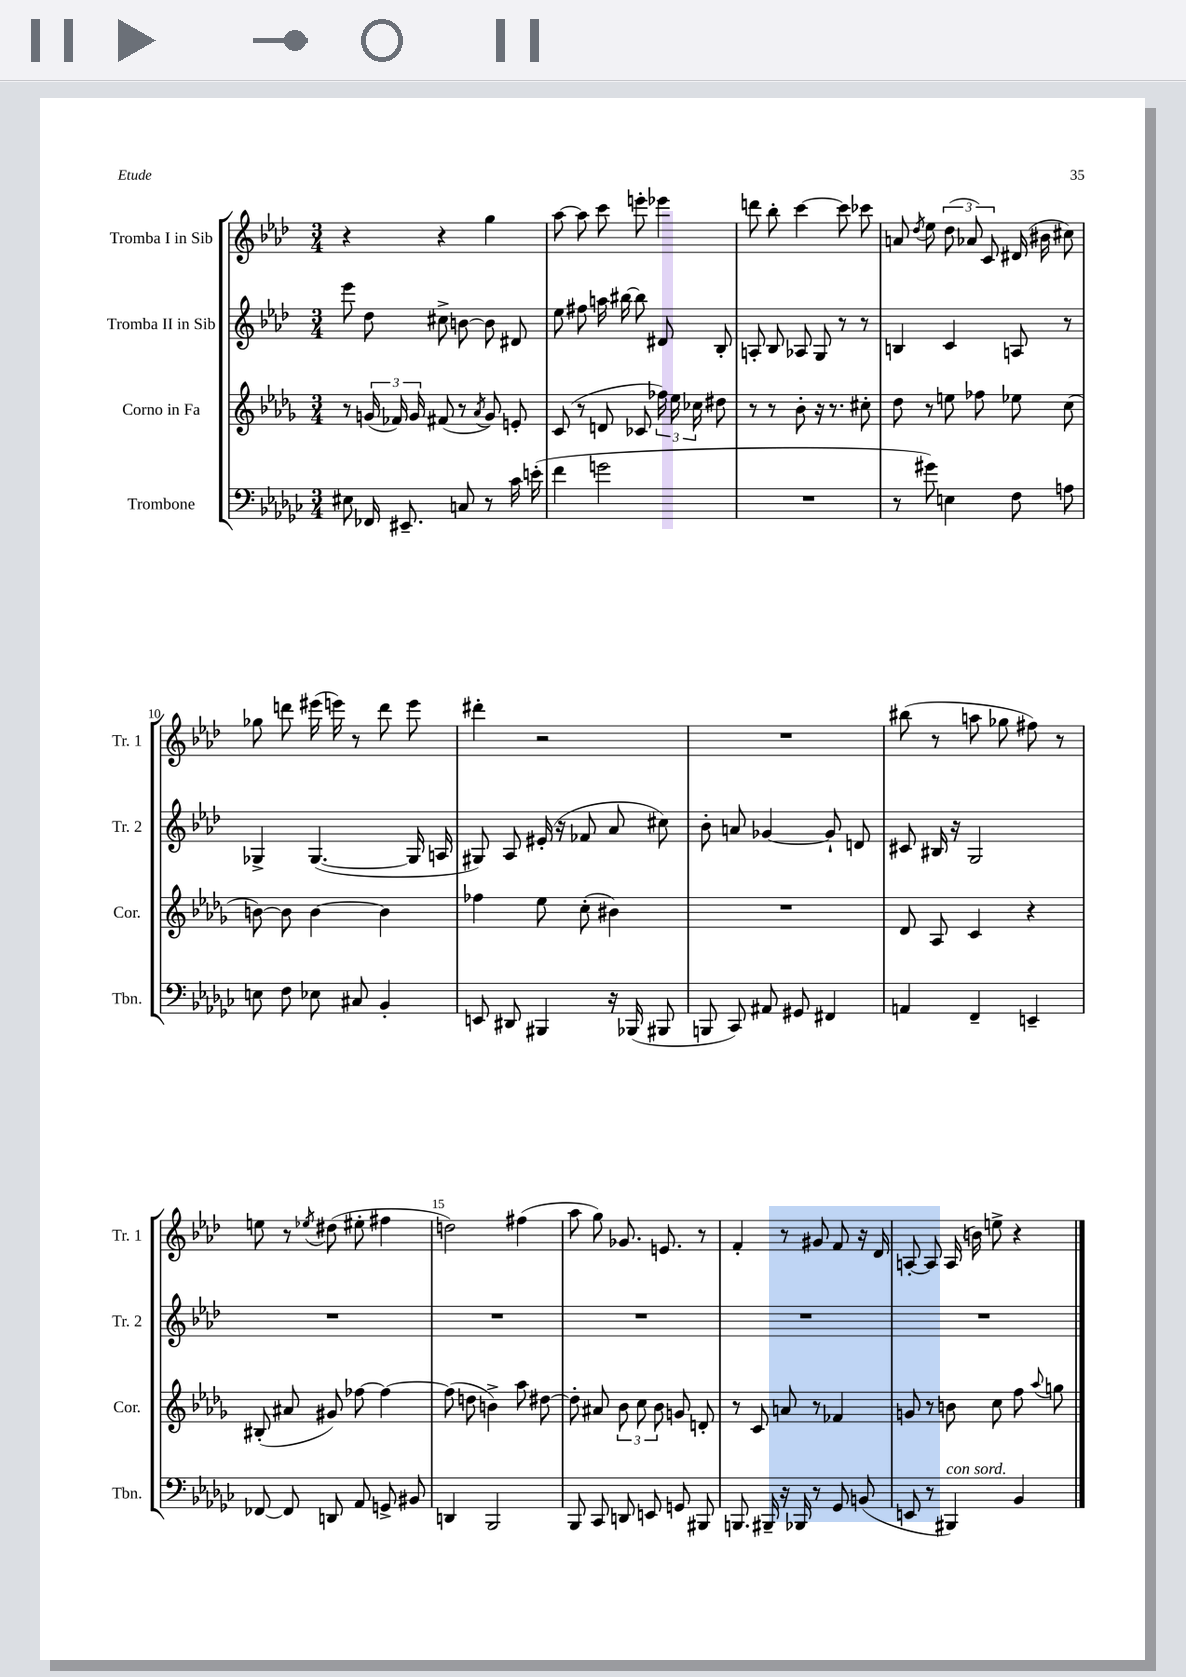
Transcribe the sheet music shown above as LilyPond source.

<<
\new StaffGroup <<
\new Staff = "s0" \with { instrumentName = "Tromba I in Sib" shortInstrumentName = "Tr. 1" } {
    \clef treble \key aes \major \numericTimeSignature \time 3/4
    \autoBeamOff r4 r4 g''4 |
    aes''8~ aes''8 c'''8 e'''8-. ees'''4 |
    d'''8 bes''8-. c'''4~ c'''8 ces'''8 |
    a'8 \acciaccatura { des''8 } ees''8 \tuplet 3/2 { des''8( aes'8) c'8 } dis'16( bis'16 cis''8) |
    ges''8 d'''8 eis'''16( e'''16) r8 d'''8 e'''8 |
    dis'''4-. r2 |
    R2. |
    bis''8( r8 a''8 ges''8 fis''8) r8 |
    e''8 r8 \acciaccatura { ees''8 } dis''8( eis''8-. fis''4 |
    d''2) fis''4( |
    aes''8 g''8) ges'8. e'8. r8 |
    f'4-. r8 gis'8 f'8 r16 des'16 |
    a8~-. a8 a16( b'16) e''8-> r4 \bar "|." |
}
\new Staff = "s1" \with { instrumentName = "Tromba II in Sib" shortInstrumentName = "Tr. 2" } {
    \clef treble \key aes \major \numericTimeSignature \time 3/4
    \autoBeamOff ees'''8 des''8 cis''8-> b'8~ b'8 dis'8 |
    ees''8 fis''8 a''16 bis''16~ bis''8 dis'8 bes8-. |
    a8-. bes8 aes8 g8 r8 r8 |
    b4 c'4 a8 r8 |
    ges4-> ges4.~( ges16 a16 |
    gis8) aes8 eis'16-.( r16 fes'8 aes'8 cis''8) |
    bes'8-. a'8 ges'4~ ges'8-! d'8 |
    cis'8 bis16 r16 g2 |
    R2. |
    R2. |
    R2. |
    R2. |
    R2. \bar "|." |
}
\new Staff = "s2" \with { instrumentName = "Corno in Fa" shortInstrumentName = "Cor." } {
    \clef treble \key des \major \numericTimeSignature \time 3/4
    \autoBeamOff r8 \tuplet 3/2 { g'16( fes'16) g'16 } fis'8( r8 \acciaccatura { aes'8 } g'8) e'8-. |
    c'8( r8 d'8 ces'8 \tuplet 3/2 { fes''16) ees''16 ces''16 } dis''8 |
    r8 r8 bes'8-. r16 r8. cis''8-. |
    des''8 r8 e''8 fes''8 ees''8 c''8( |
    b'8~) b'8 b'4~ b'4 |
    fes''4 ees''8 c''8-.( bis'4) |
    R2. |
    des'8 aes8 c'4 r4 |
    bis8-.( ais'8 gis'8) fes''8~ fes''4~ |
    fes''8( d''8 b'4->) aes''8 dis''8~ |
    dis''8-. ais'8 \tuplet 3/2 { bes'8 c''8 bes'8 } g'8 d'8-. |
    r8 c'8 a'8 r8 fes'4 |
    g'8 r8 b'8 c''8 f''8 \appoggiatura { aes''8 } g''8 \bar "|." |
}
\new Staff = "s3" \with { instrumentName = "Trombone" shortInstrumentName = "Tbn." } {
    \clef bass \key ges \major \numericTimeSignature \time 3/4
    \autoBeamOff eis8 fes,16 eis,8.-- c8 r8 ces'16 e'16-.( |
    f'4 g'2 |
    R2. |
    r8 gis'8) e4 f8 a8 |
    e8 f8 ees8 cis8 bes,4-. |
    e,8 dis,8 bis,,4 r16 bes,,16( bis,,8 |
    b,,8 ces,8) ais,8 gis,8 fis,4 |
    a,4 f,4-- e,4-- |
    fes,8~ fes,8 d,8 aes,8 g,8-> bis,8 |
    d,4 bes,,2 |
    bes,,8 ces,8 d,8 e,8 g,8 bis,,8 |
    b,,8. bis,,16-- r16 bes,,16 r8 ges,8 b,8( |
    e,8 r8 bis,,4^\markup { \italic "con sord." }) bes,4 \bar "|." |
}
>>
>>
\layout { \context { \Score currentBarNumber = #6 \override BarNumber.break-visibility = ##(#f #t #t) barNumberVisibility = #(every-nth-bar-number-visible 5) } }
